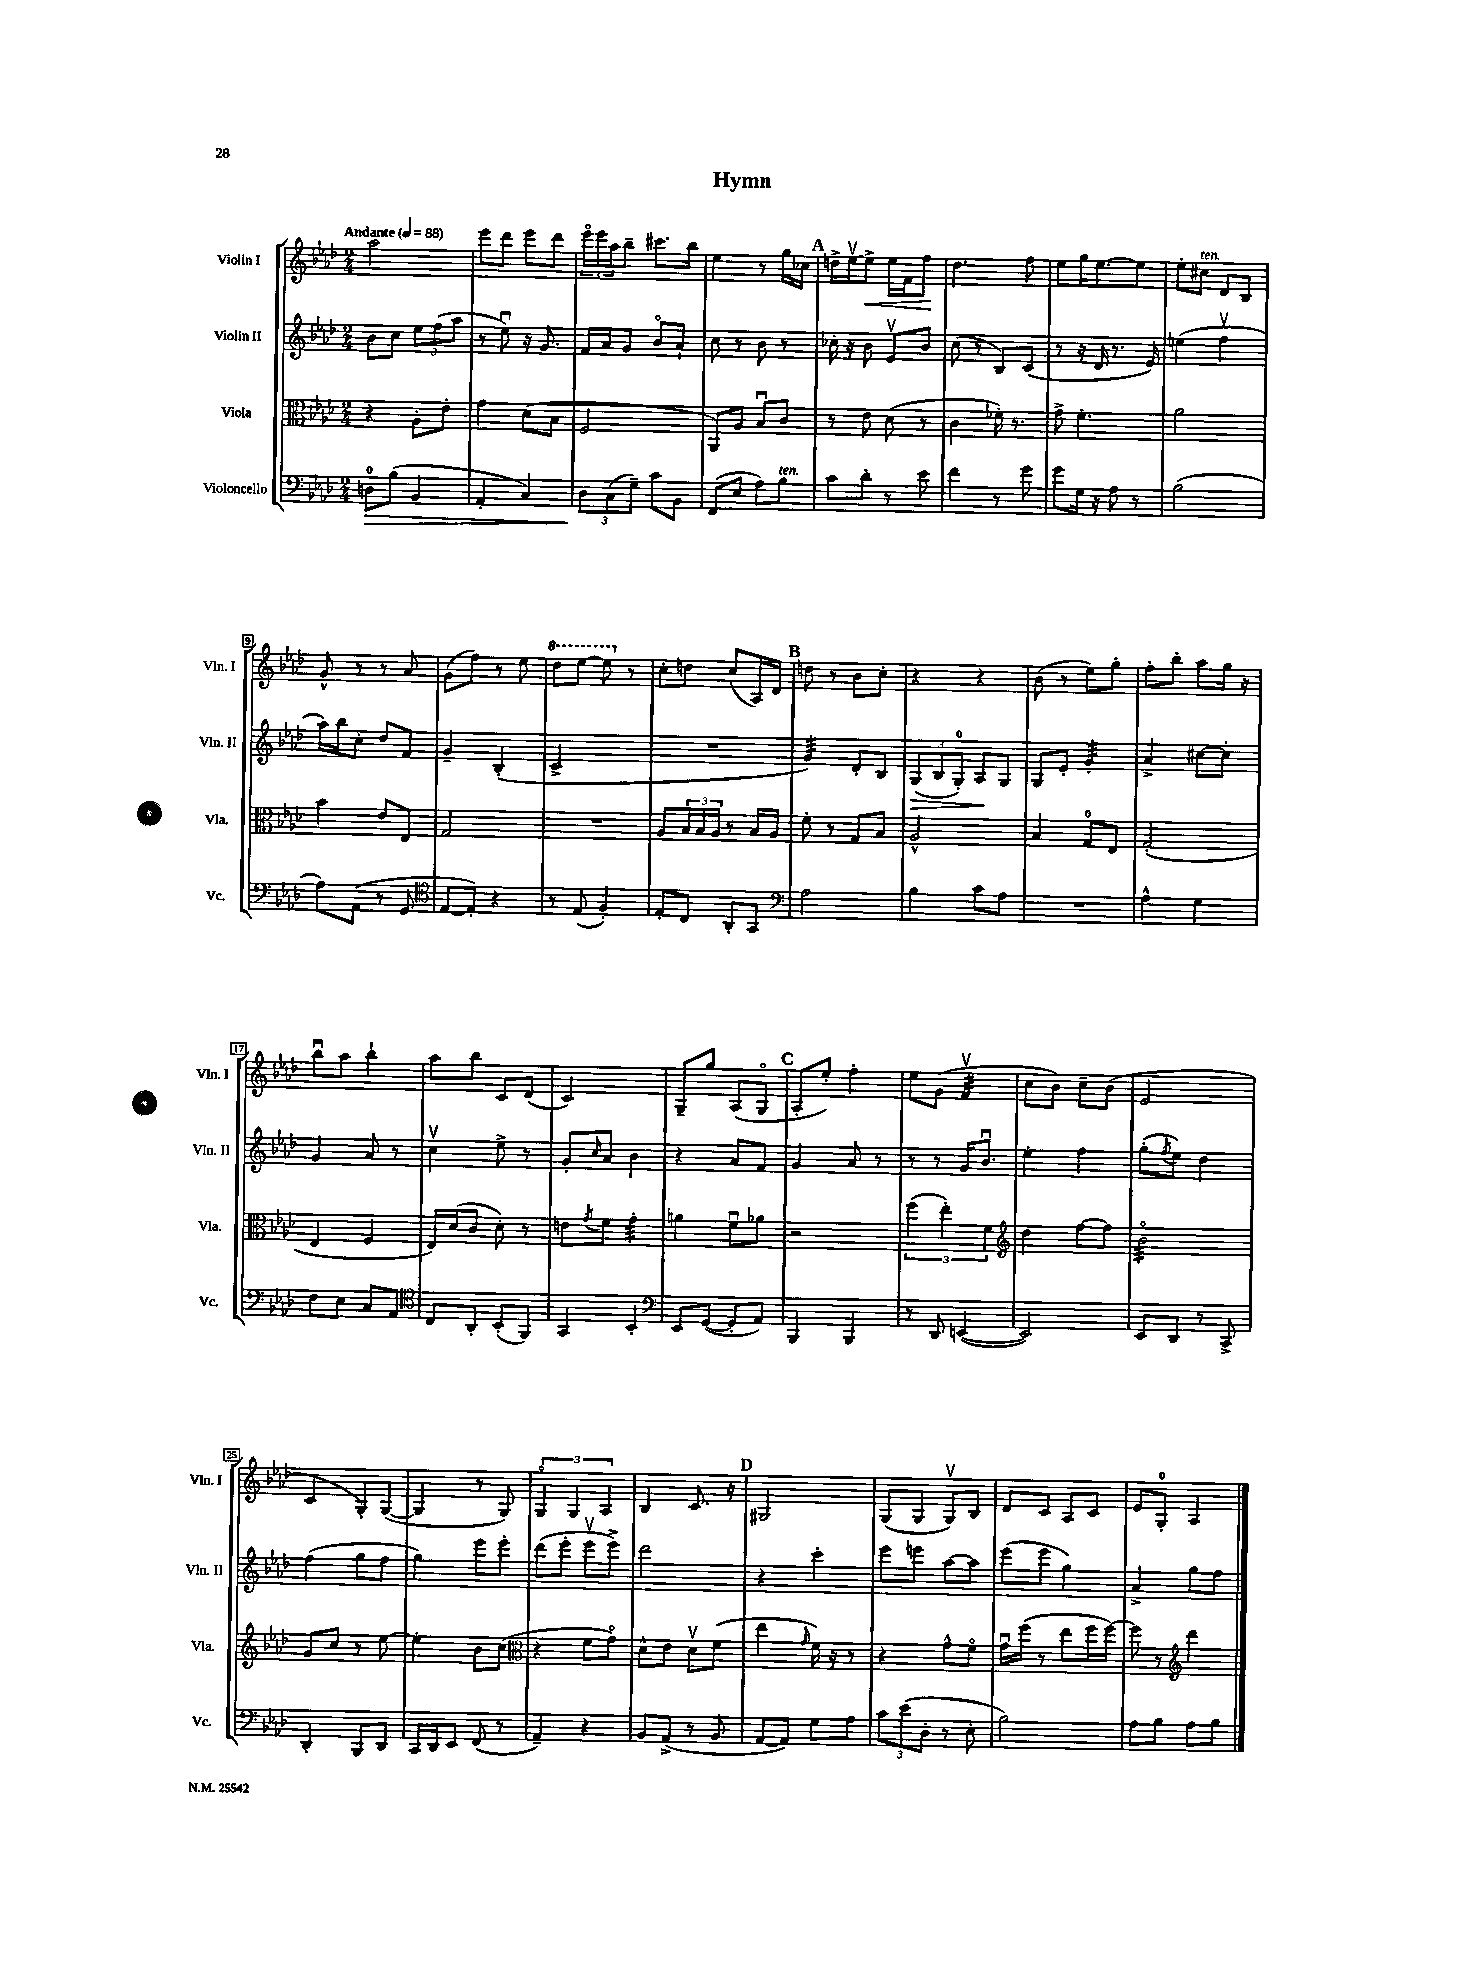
\header { title = "Hymn" }
<<
\new StaffGroup <<
\new Staff = "s0" \with { instrumentName = "Violin I" shortInstrumentName = "Vln. I" } {
    \clef treble \key aes \major \numericTimeSignature \time 2/4 \tempo "Andante" 4 = 88
    aes''2 |
    ees'''8 des'''8 ees'''8 des'''8 |
    \tuplet 3/2 { ees'''16\flageolet ees'''16 aes''16 } bes''8-- cis'''8. bes''16 |
    ees''4 r8 g''16 ces''16 |
    \mark \markup { \bold "A" } d''16-> ees''16~\upbow ees''8->\< ees''16 f'16 f''8\! |
    des''4. f''8 |
    ees''8 g''16 ees''8.~ ees''8 |
    ees''8-. cis''8^\markup { \italic "ten." } des'8 bes8 |
    g'8-^ r8 r8 aes'8 |
    g'8( f''8) r8 ees''8 |
    \ottava #1 des'''8 ees'''8~ ees'''8 \ottava #0 r8 |
    c''8-. d''8 c''8( aes16) des'16 |
    \mark \markup { \bold "B" } d''8 r8 bes'8 c''8-. |
    r4 r4 |
    bes'8( r8 ees''8) g''8-. |
    f''8-. bes''8-. aes''8 g''16 r16 |
    bes''8\downbow aes''8 bes''4-! |
    aes''8 bes''8 c'8 des'8( |
    c'2) |
    g8-- g''8 aes8( g8\flageolet |
    \mark \markup { \bold "C" } aes8-. ees''8-.) f''4-. |
    ees''8 g'8( f'4:32\upbow |
    c''8 bes'8) c''8-- bes'8( |
    ees'2 |
    c'4 g8-.) g8~( |
    g4 r8 g8) |
    \tuplet 3/2 { g4\flageolet g4 aes4 } |
    bes4 c'8. r16 |
    \mark \markup { \bold "D" } gis2 |
    g8( g8 g8\upbow) bes8 |
    des'8 c'8 aes8 c'8 |
    ees'8 g8-0-. aes4 \bar "|." |
}
\new Staff = "s1" \with { instrumentName = "Violin II" shortInstrumentName = "Vln. II" } {
    \clef treble \key aes \major \numericTimeSignature \time 2/4
    bes'8 c''8 \tuplet 3/2 { ees''8 f''8( aes''8 } |
    r8 ees''8\downbow) r16 g'8. |
    f'16 aes'16 g'8 bes'8\flageolet aes'8-! |
    c''8 r8 bes'8 r8 |
    \mark \markup { \bold "A" } ces''16-. r16 bes'8 ees'8\upbow bes'8 |
    c''8( r8 bes8) c'8( |
    r8 r16 des'16 r8. ees'16) |
    e''4( f''4\upbow |
    aes''16) bes''16 c''8-. des''8 f'8 |
    g'4-- bes4-.( |
    c'2-> |
    R2 |
    \mark \markup { \bold "B" } g'4:32) des'8-. bes8 |
    \tuplet 3/2 { g8\>( bes8 g8-0-.) } aes8\! g8 |
    g8 ees'8-. g'4:32-. |
    aes'4-> cis''8~ cis''8-. |
    g'4 aes'8 r8 |
    c''4\upbow ees''8-> r8 |
    g'8-. \grace { c''16 } aes'8 bes'4 |
    r4 aes'8 f'8 |
    \mark \markup { \bold "C" } g'4 aes'8 r8 |
    r8 r8 g'16 bes'8.\downbow |
    ees''4-. f''4 |
    g''8-.( \acciaccatura { f''8 } ees''8) des''4 |
    f''4( g''8 f''8 |
    g''4) ees'''8 ees'''8-. |
    des'''8( ees'''8-. ees'''8\upbow ees'''8->) |
    des'''2 |
    \mark \markup { \bold "D" } r4 c'''4-. |
    ees'''8 e'''8 aes''8~ aes''8 |
    ees'''8( ees'''8 g''4) |
    aes'4-> g''8 f''8 \bar "|." |
}
\new Staff = "s2" \with { instrumentName = "Viola" shortInstrumentName = "Vla." } {
    \clef alto \key aes \major \numericTimeSignature \time 2/4
    r4 aes8-. ees'8-. |
    g'4 des'8( bes8 |
    f2 |
    aes,8) aes8 bes8\downbow c'8 |
    \mark \markup { \bold "A" } r8 ees'8 des'8( r8 |
    c'4 fes'16-.) r8. |
    g'8-> f'4.-. |
    aes'2 |
    bes'4 ees'8 ees8 |
    g2 |
    R2 |
    aes8 \tuplet 3/2 { bes16 bes16 aes16 } r8 bes16 aes16 |
    \mark \markup { \bold "B" } f'8-. r8 g8 bes8 |
    aes2-^ |
    bes4 g8-0 ees8 |
    g2-.( |
    ees4 f4 |
    ees16) des'16( c'8 des'8-.) r8 |
    e'8 \acciaccatura { g'8 } f'8 g'4:32-. |
    a'4 f'8\downbow aes'8 |
    \mark \markup { \bold "C" } r2 |
    \tuplet 3/2 { f''4( ees''4-.) f'4 } |
    \clef treble des''4 f''8~ f''8 |
    bes'2:32\flageolet |
    g'8 c''8 r8 ees''8~ |
    ees''4-. bes'8 c''8( |
    \clef alto r4 f'8 g'8\flageolet) |
    des'8-^ ees'8 des'8\upbow f'8( |
    \mark \markup { \bold "D" } ees''4 \grace { g'16 } f'16) r16 r8 |
    r4 g'8-^ f'8\flageolet |
    g'16\downbow f''16( r8 ees''8 f''16 f''16~) |
    f''8 r8 \clef treble des'''4 \bar "|." |
}
\new Staff = "s3" \with { instrumentName = "Violoncello" shortInstrumentName = "Vc." } {
    \clef bass \key aes \major \numericTimeSignature \time 2/4
    d8-0\> bes8( bes,4 |
    aes,4-. c4) |
    \tuplet 3/2 { des8\! c8( g8--) } c'8 bes,8 |
    f,8( ees8 aes8) bes8^\markup { \italic "ten." } |
    \mark \markup { \bold "A" } c'8 des'8-. r8 ees'8 |
    f'4 r8 g'8 |
    g'8 g16 r16 aes8 r8 |
    bes2( |
    aes8) aes,8( r8 g,8 |
    \clef tenor ees8~ ees8-.) r4 |
    r8 ees8( f4-.) |
    ees8-. c8 aes,8-. g,8 |
    \mark \markup { \bold "B" } \clef bass aes2 |
    bes4 c'8 aes8 |
    R2 |
    aes4-^ g4 |
    f8 ees8 c8 aes,8 |
    \clef tenor c8 aes,8-. bes,8-.( f,8) |
    g,4 bes,4-. |
    \clef bass ees,8 g,8~( g,8-. aes,8) |
    \mark \markup { \bold "C" } bes,,4 bes,,4 |
    r8 des,8 e,4~( |
    e,2) |
    ees,8 des,8 r8 c,8-> |
    des,4-. bes,,8 des,8 |
    c,16 des,16 ees,8 f,8( r8 |
    aes,4--) r4 |
    bes,8 aes,8->( r8 bes,8 |
    \mark \markup { \bold "D" } aes,8~ aes,8) g8 aes8 |
    \tuplet 3/2 { c'8 ees'8( des8-. } r8 ees8-. |
    bes2) |
    aes8 bes8 aes8 bes8 \bar "|." |
}
>>
>>
\layout { \context { \Score \override BarNumber.stencil = #(make-stencil-boxer 0.1 0.3 ly:text-interface::print) } }
